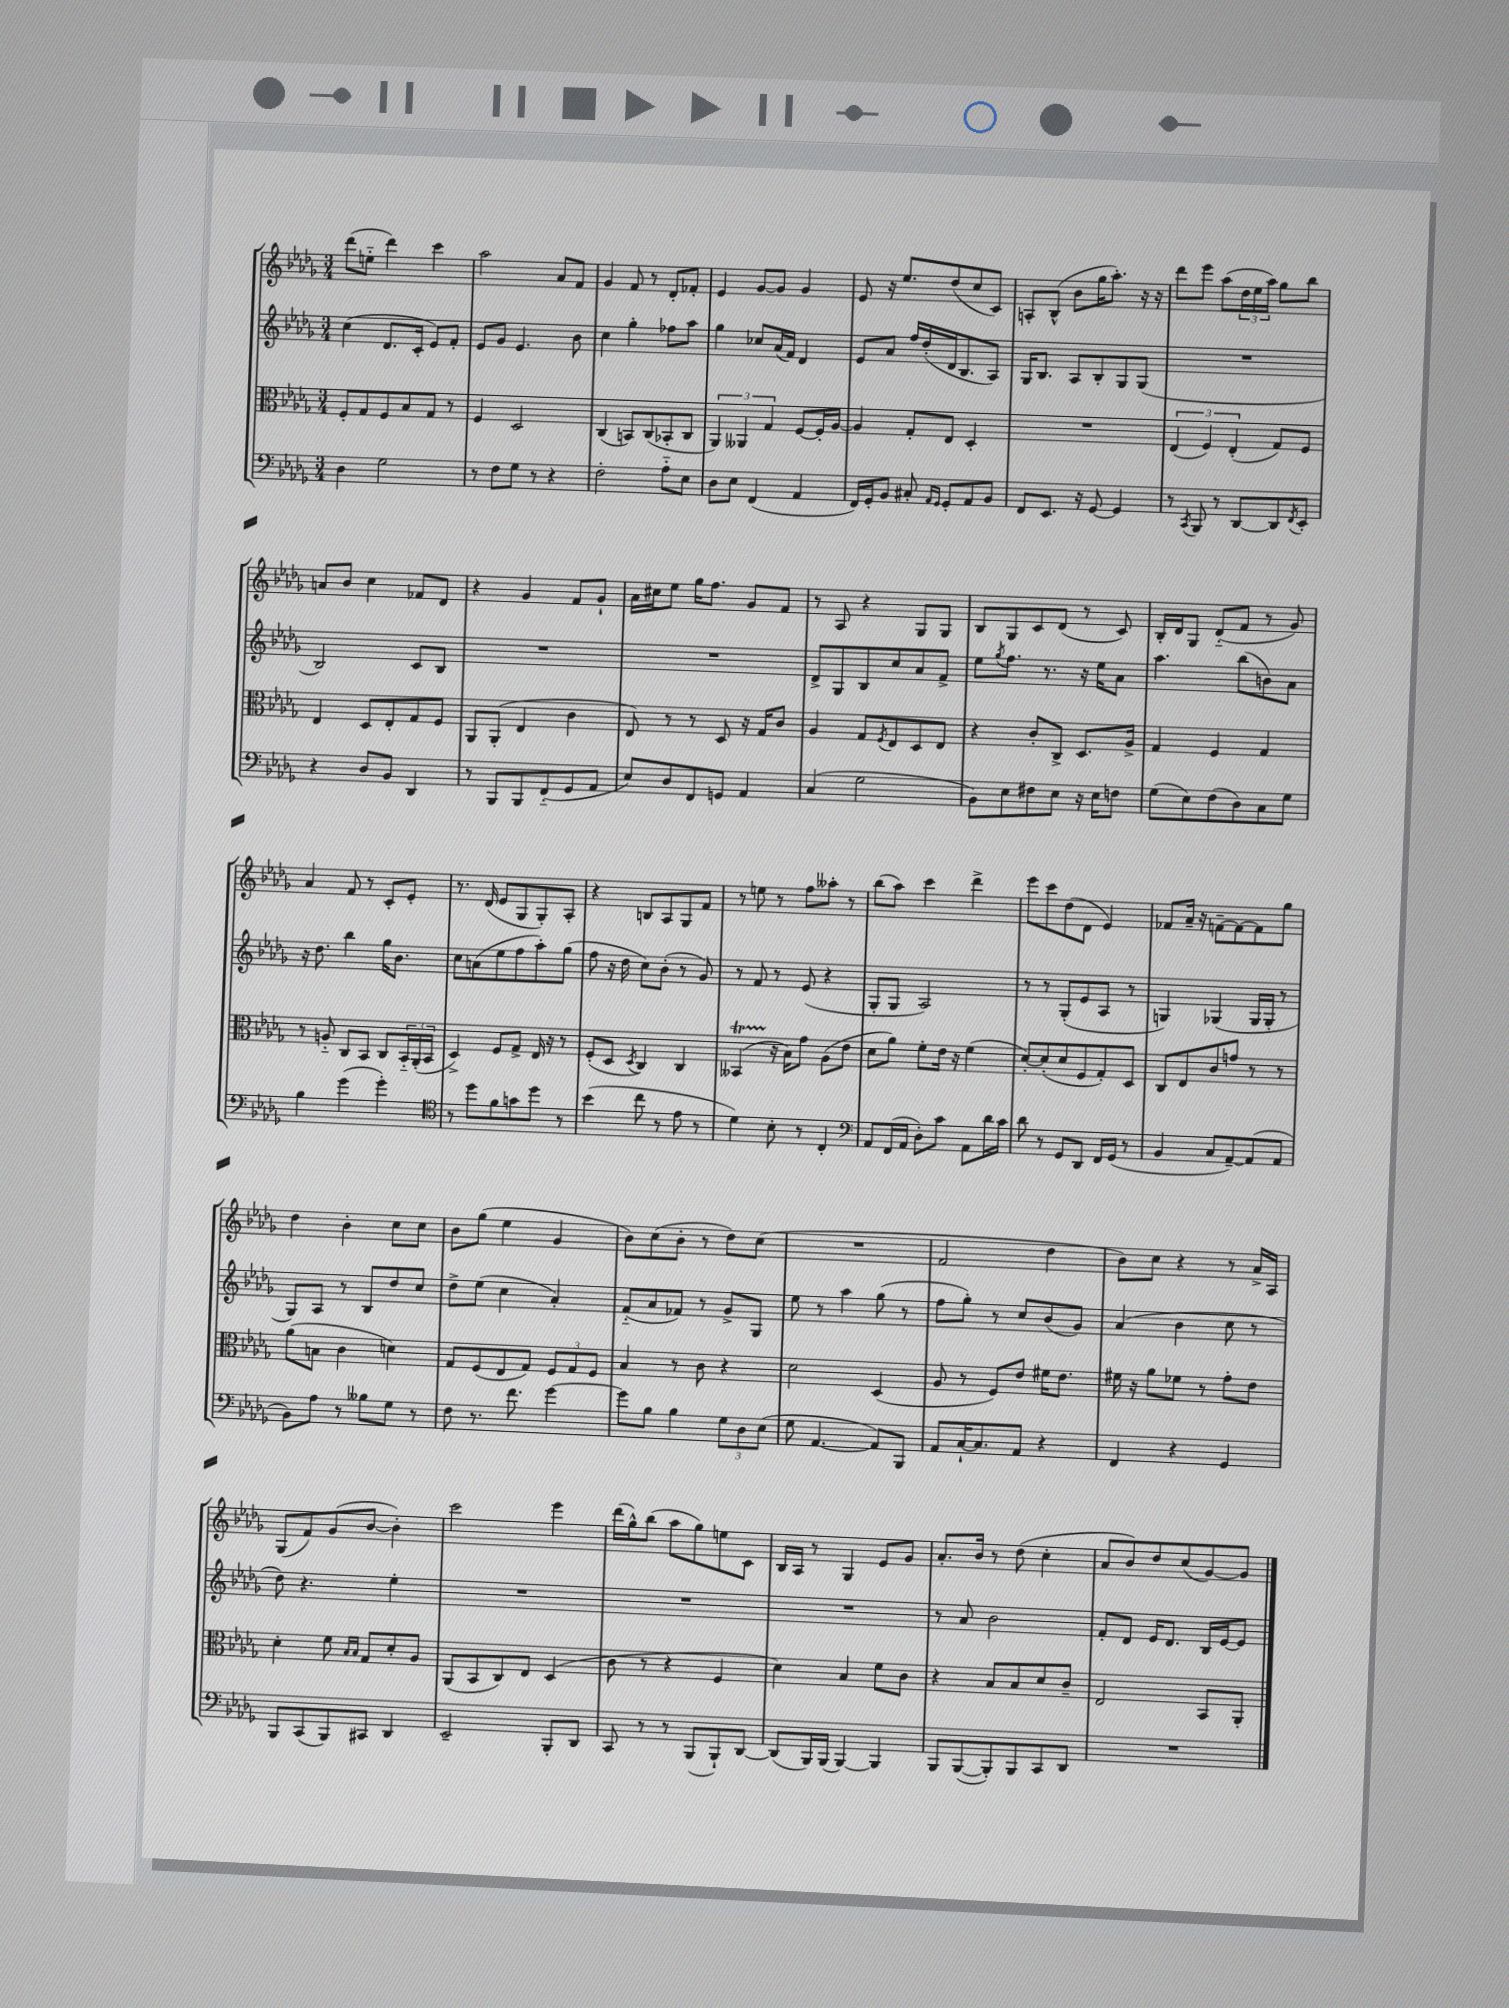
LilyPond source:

<<
\new StaffGroup <<
\new Staff = "s0" {
    \clef treble \key des \major \numericTimeSignature \time 3/4
    des'''8( e''8-_ des'''4) c'''4 |
    aes''2 aes'8 f'8 |
    ges'4 f'8 r8 des'8-. fes'8-. |
    ees'4 ges'8~ ges'8 ges'4 |
    ees'8 r16 ees''8. des''8( c''8 c'8) |
    a8-. bes8-^( bes'8 ges''16 aes''8.-.) r16 r16 |
    des'''8 ees'''8 aes''8( \tuplet 3/2 { des''16 ees''16 aes''16) } ges''8 bes''8 |
    a'8 bes'8 c''4 fes'8 des'8 |
    r4 ges'4 f'8 ges'8-! |
    aes'16 cis''16 ees''8 ges''16 f''8. ges'8 f'8 |
    r8 aes8 r4 ges8 ges8 |
    bes8 ges8 c'8 des'8( r8 c'8) |
    bes16-. des'16 ges8 des'8-_( f'8 r8 ges'8) |
    aes'4 f'8 r8 c'8-. ees'8-. |
    r8. des'16( ees'8 ges8 ges8-.) aes8-. |
    r4 b8 aes8 ges8 f'8 |
    r8 e''8 r8 f''8 aeses''8-. r8 |
    bes''8( aes''8) c'''4 des'''4-> |
    ees'''8 c'''8 des''8( des'8 ees'4) |
    fes'8 aes'16-- r16 f'8~-- f'8~ f'8 ges''8 |
    des''4 bes'4-. c''8 c''8 |
    bes'8 ges''8( ees''4 ges'4 |
    bes'8) c''8( bes'8-. r8 des''8) c''8( |
    R2. |
    f'2 des''4 |
    bes'8) c''8 r4 r8 aes'16-> aes16 |
    ges8( f'8) ges'8( bes'8~ bes'4-.) |
    c'''2 ees'''4 |
    des'''16( ges''16-^) bes''8( aes''8 ges''8) e''8 c'8 |
    bes16 aes16 r8 ges4 ees'8 ges'8 |
    aes'8.-. bes'16 r8 des''8( c''4-. |
    aes'8 bes'8) des''8 c''8( ges'8~) ges'8 \bar "|." |
}
\new Staff = "s1" {
    \clef treble \key des \major \numericTimeSignature \time 3/4
    c''4( des'8. c'16-. ees'8) f'8-. |
    ees'8 ges'8 ees'4. bes'8 |
    c''4 ges''4-. fes''8 aes''8 |
    ges''4 ces''8 aes'16( f'16) des'4 |
    ees'8 aes'8 f''16 des''16-.( des'16 bes8. aes8) |
    ges16 bes8. aes8 bes8-. ges8 ges8( |
    R2. |
    bes2) c'8 bes8 |
    R2. |
    R2. |
    des'8-> ges8 bes8 c''8 aes'8 f'8-> |
    ees''8 \acciaccatura { ges''8 } f''8. r8. r16 ees''16 aes'8 |
    aes''4. bes''8( b'8) aes'8 |
    r16 des''8. bes''4 ges''16 bes'8. |
    c''8 a'8( ees''8 f''8 aes''8-.) ges''8( |
    f''8 r16 des''16 c''8) bes'8-.( r8 ges'8) |
    r8 f'8 r8 ees'8( r4 |
    ges8-. ges8 aes2) |
    r8 r8 ges8-.( ees'8 aes8 r8 |
    g4) ges4( ges16 ges16-. r8 |
    ges8) aes8 r8 bes8 des''8 c''8 |
    des''8-> ees''8( c''4 aes'4-.) |
    f'8-_( aes'8 fes'8) r8 ges'8-> ges8 |
    ees''8 r8 aes''4 ges''8( r8 |
    f''8 ges''8-.) r8 c''8 bes'8( ges'8) |
    aes'4( bes'4 c''8 r8 |
    des''8) r4. ees''4-. |
    R2. |
    R2. |
    R2. |
    r8 aes'8 bes'2 |
    f'8-. des'8 ees'16 des'8. bes16 ees'16~ ees'8 \bar "|." |
}
\new Staff = "s2" {
    \clef alto \key des \major \numericTimeSignature \time 3/4
    f8-. ges8 f8 bes8 ges8 r8 |
    f4 des2 |
    c4( b,8) c8( bes,8-. c8 |
    \tuplet 3/2 { aes,4) aeses,4 ges4 } f8~ f16-. aes16~ |
    aes4 ges8-. ees8 des4-. |
    R2. |
    \tuplet 3/2 { ees4( f4) ees4-.( } ges8) f8 |
    ees4 des8 ees8-. ges8 f8 |
    aes,8 aes,8-.( ees4 c'4 |
    ees8) r8 r8 des8 r16 ges16 c'8 |
    aes4 ges8 \acciaccatura { f8 } ees8 des8 ees8 |
    r4 c'8-. c8-> des8. aes16-> |
    ges4 f4 ges4 |
    r8 a8-_ c8 bes,8 c8 \tuplet 3/2 { bes,16-_ aes,16-.( bes,16 } |
    des4->) f8 ges8-> ees16 r16 r8 |
    f8-.( des8 \acciaccatura { des8 } c4) c4 |
    beses,4\startTrillSpan( r16\stopTrillSpan bes16) ges'8 aes8( ees'8 |
    des'8 aes'8) f'8-. ees'16 r16 f'4( |
    des'8~-.) des'8-.( des'8 f8 ges8-.) des8 |
    c8 ees8 c'8 g'8 r8 r8 |
    aes'8( b8 c'4 d'4) |
    ges8 f8( ees8 ges8) \tuplet 3/2 { f8 ges8 f8 } |
    bes4 r8 c'8 r4 |
    des'2 des4( |
    aes8 r8 f8) ees'8 fis'16 ees'8. |
    fis'16 r16 aes'8 fes'8 r8 ges'8-. ees'8 |
    des'4-. f'8 \grace { bes16 bes16 } ges8 des'8-. aes8 |
    aes,8( bes,8 c8) ees8 des4( |
    c'8 r8 r4 f4 |
    des'4) bes4 f'8 c'8 |
    r4 bes8 bes8 des'8 c'8-- |
    ees2 bes,8 aes,8-. \bar "|." |
}
\new Staff = "s3" {
    \clef bass \key des \major \numericTimeSignature \time 3/4
    des4 ges2 |
    r8 f8 ges8 r8 r4 |
    f2-. aes8-_ ees8 |
    des8 ees8 f,4( aes,4 |
    f,16) ges,16-. bes,8 cis8-. \grace { aes,16 ges,16 } ges,8-. aes,8 bes,8 |
    f,8 ees,8. r16 ges,8~ ges,4 |
    r8 \acciaccatura { c,8 } bes,,8 r8 des,8~ des,8 \acciaccatura { f,8 } ees,8-. |
    r4 des8 bes,8 des,4 |
    r8 bes,,8 bes,,8 f,8-_( ges,8 aes,8 |
    ees8) des8 f,8 g,8 aes,4 |
    c4( ges2 |
    bes,8) ees8 fis8 ees8 r16 ees16 f8 |
    ges8( ees8) f8( des8) c8 ges8 |
    bes4 ges'4( ges'4-.) |
    \clef tenor r8 des''8 f'8 g'8 des''8 r8 |
    bes'4( c''8 r8 ees'8 r8 |
    des'4) bes8-. r8 c4-. |
    \clef bass aes,8 f,16( aes,16 des8-.) c'8 aes,8 des'16 c'16 |
    des'8 r8 ges,8 des,8 f,16 ges,16( r8 |
    bes,4 c8 aes,8~--) aes,8( aes,8 |
    bes,8) aes8 r8 beses8 ges8 r8 |
    f8 r8. f'8. ges'4~ |
    ges'8 bes8 bes4 \tuplet 3/2 { ges8 des8 ees8( } |
    ges8 aes,4.~ aes,8) bes,,8 |
    aes,8 c16~-! c8. aes,8 r4 |
    f,4 r4 ges,4 |
    bes,,8 c,8( bes,,8) cis,8 des,4 |
    ees,2-- bes,,8-. des,8 |
    c,8 r8 r8 bes,,8( bes,,8-!) des,8~ |
    des,8( bes,,16) bes,,16( bes,,4~) bes,,4 |
    bes,,8 bes,,8~( bes,,8-.) bes,,8 c,8 des,8 |
    R2. \bar "|." |
}
>>
>>
\layout { \context { \Score \remove "Bar_number_engraver" } }
